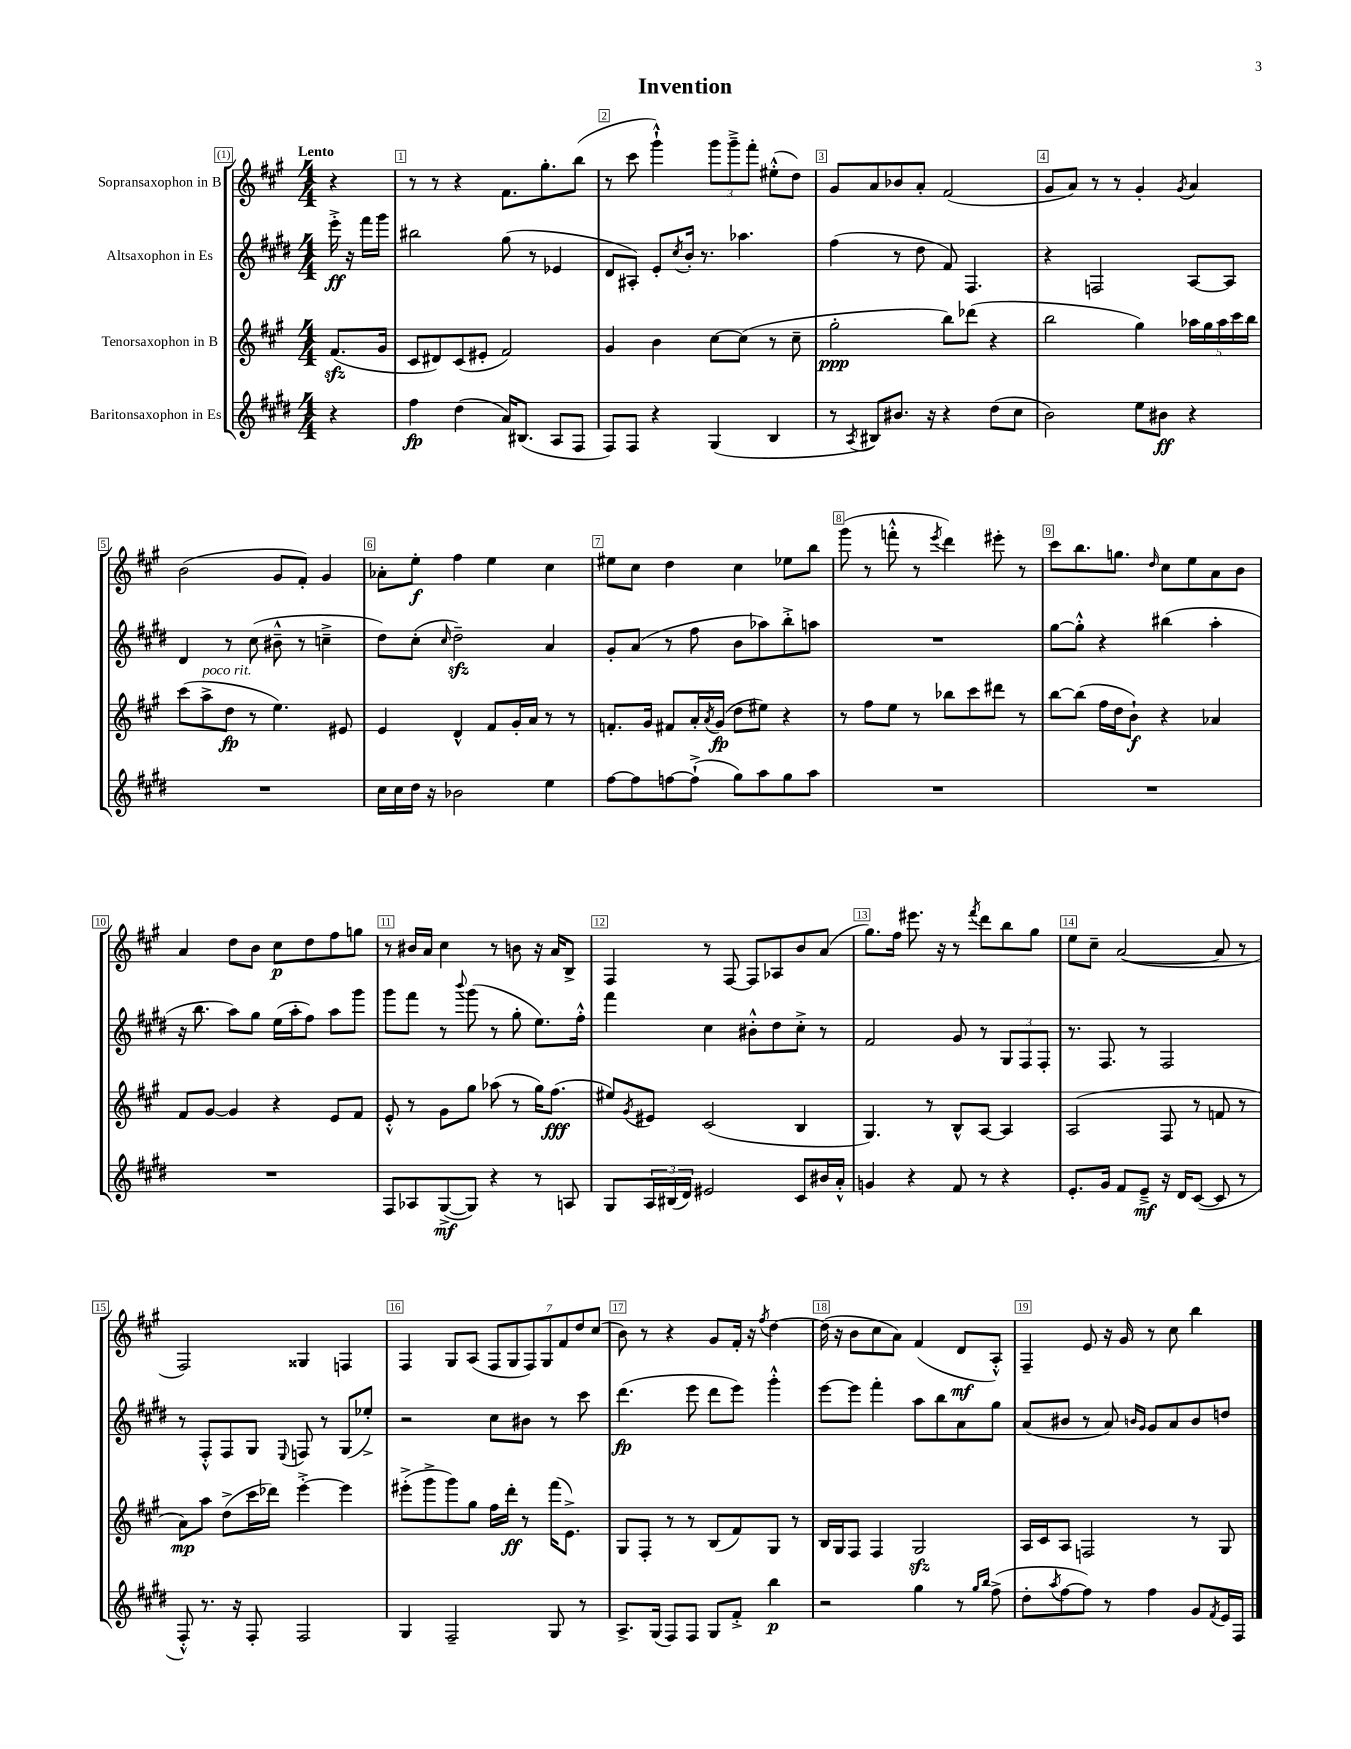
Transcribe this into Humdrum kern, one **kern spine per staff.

**kern	**kern	**kern	**kern
*staff4	*staff3	*staff2	*staff1
*clefG2	*clefG2	*clefG2	*clefG2
*k[f#c#g#d#]	*k[f#c#g#]	*k[f#c#g#d#]	*k[f#c#g#]
*M4/4	*M4/4	*M4/4	*M4/4
4r	(8.f#	16eee'^	4r
.	.	16r	.
.	.	16fff#	.
.	16g#	16ggg#	.
=	=	=	=
4ff#	8c#	2bb#	8r
.	8d#)	.	8r
(4dd#	(8c#	.	4r
.	8e#'	.	.
16a)	2f#)	(8gg#	8.f#
(8.B#	.	.	.
.	.	8r	.
.	.	.	8.gg#'
8A	.	4e-	.
8F#	.	.	(8bb
=	=	=	=
8F#)	4g#	8d#	8r
8F#	.	8A#')	8ccc#
4r	4b	8e'	4ggg#`^^)
.	.	8qcc#	.
.	.	16b'	.
.	.	8.r	.
(4G#	[8cc#	.	12ggg#
.	.	.	12ggg#~^
.	(8cc#]	4.aa-	.
.	.	.	12fff#'
4B	8r	.	(8ee#'^^
.	8cc#~	.	8dd)
=	=	=	=
8r	2gg#'	(4ff#	8g#
8qA	.	.	.
8B#)	.	.	8a
8.b#	.	8r	8b-
.	.	8dd#	8a'
16r	.	.	.
4r	8bb)	8f#)	(2f#
.	(8ddd-	4.F#	.
(8dd#	4r	.	.
8cc#	.	.	.
=	=	=	=
2b)	2bb	4r	8g#
.	.	.	8a)
.	.	2F	8r
.	.	.	8r
8ee	4gg#)	.	4g#'
8b#	.	.	.
.	.	.	8qg#
4r	20aa-	[8A	4a
.	20gg#	.	.
.	20aa-	.	.
.	.	8A]	.
.	20ccc#	.	.
.	20bb	.	.
=	=	=	=
1r	(8ccc#	4d#	(2b
.	8aa^	.	.
.	8dd	8r	.
.	8r	(8cc#	.
.	4.ee)	8b#~^^	8g#
.	.	8r	8f#')
.	.	4cc~^	4g#
.	8e#	.	.
=	=	=	=
16cc#	4e	8dd#)	8a-'
16cc#	.	.	.
16dd#	.	(8cc#'	8ee'
16r	.	.	.
.	.	16qqcc#	.
2b-	4d^^	2dd#~)	4ff#
.	8f#	.	4ee
.	16g#'	.	.
.	16a	.	.
4ee	8r	4a	4cc#
.	8r	.	.
=	=	=	=
[8ff#	8.f'	8g#'	8ee#
8ff#]	.	(8a	8cc#
.	16g#	.	.
[8ff	8f#	8r	4dd
(8ff`^]	16a'	8ff#	.
.	8qa	.	.
.	(16g#	.	.
8gg#)	8dd	8b	4cc#
8aa	8ee#)	8aa-)	.
8gg#	4r	8bb'^	8ee-
8aa	.	8aa	8bb
=	=	=	=
1r	8r	1r	(8ggg#
.	8ff#	.	8r
.	8ee	.	8fff'^^
.	8r	.	8r
.	.	.	8qeee
.	8bb-	.	4ddd)
.	8ccc#	.	.
.	8ddd#	.	8eee#'
.	8r	.	8r
=	=	=	=
1r	[8bb	[8gg#	8ccc#
.	(8bb]	8gg#'^^]	8.bb
.	16ff#	4r	.
.	16dd	.	8.gg
.	8b`)	.	.
.	.	.	16qqdd
.	4r	(4bb#	8cc#
.	.	.	8ee
.	4a-	4aa'	8a
.	.	.	8b
=	=	=	=
1r	8f#	16r	4a
.	.	8.bb	.
.	[8g#	.	.
.	4g#]	8aa)	8dd
.	.	8gg#	8b
.	4r	(16ee	8cc#
.	.	16aa'	.
.	.	8ff#)	8dd
.	8e	8aa	8ff#
.	8f#	8ggg#	8gg
=	=	=	=
8F#	8e'^^	8ggg#	8r
8A-	8r	8fff#	16b#
.	.	.	16a
([8G#^	8g#	8r	4cc#
.	.	8qqbbb	.
8G#])	8gg#	(8ggg#	.
4r	(8aa-	8r	8r
.	8r	8gg#'	8b
8r	16gg#)	8.ee)	16r
.	(8.ff#	.	16a
8A	.	.	8B^
.	.	16ff#'^^	.
=	=	=	=
8G#	8ee#)	4fff#	4F#
.	8qg#	.	.
24A	8e#	.	.
(24B#	.	.	.
24d#)	.	.	.
2e#	(2c#	4cc#	8r
.	.	.	[8F#
.	.	8b#'^^	8F#]
.	.	8dd#	8A-
8c#	4B	8cc#'^	8b
16b#	.	8r	(8a
16a'^^	.	.	.
=	=	=	=
4g	4.G#)	2f#	8.gg#)
.	.	.	16ff#
4r	.	.	8.eee#
.	8r	.	.
.	.	.	16r
8f#	8B^^	8g#	8r
.	.	.	8qfff#
8r	[8A	8r	8ddd
4r	4A]	12G#	8bb
.	.	12F#	.
.	.	.	8gg#
.	.	12F#'	.
=	=	=	=
8.e'	(2A	8.r	8ee
.	.	.	8cc#~
16g#	.	8.F#	.
8f#	.	.	([2a
8e~^	.	8r	.
16r	8F#	2F#	.
16d#	.	.	.
([8c#	8r	.	.
8c#]	8f	.	8a]
8r	8r	.	8r
=	=	=	=
8F#'^^)	8a)	8r	2F#)
8.r	8aa	8F#'^^	.
.	(8dd^	8F#	.
16r	.	.	.
8F#'	16ccc#	8G#	.
.	16ddd-)	.	.
.	.	8qqE	.
2F#	[4eee'^	8F	4G##
.	.	8r	.
.	4eee]	(8G#	4F
.	.	8ee-'^)	.
=	=	=	=
4G#	(8eee#'^	2r	4F#
.	8ggg#^	.	.
2F#~	8ggg#)	.	8G#
.	8gg#	.	(8A
.	16ff#	8cc#	14F#
.	16ddd'	.	.
.	.	.	14G#
.	8r	8b#	.
.	.	.	14F#)
.	.	.	14G#
8G#	(16fff#	8r	.
.	.	.	14f#
.	8.e^)	.	.
.	.	.	14dd
8r	.	8ccc#	.
.	.	.	(14cc#
=	=	=	=
8.A^	8G#	(4.ddd#	8b)
.	8F#'	.	8r
(16G#	.	.	.
8F#)	8r	.	4r
8F#	8r	8eee	.
8G#	(8B	8ddd#	8g#
8f#'^	8f#)	8eee)	16f#'
.	.	.	16r
.	.	.	8qff#
4bb	8G#	4ggg#'^^	[4dd
.	8r	.	.
=	=	=	=
2r	16B	[8eee	(16dd]
.	16G#	.	16r
.	8F#	8eee]	8b
.	4F#	4fff#'	8cc#
.	.	.	8a)
4gg#	2G#	8aa	(4f#
.	.	8bb	.
8r	.	8a	8d
16qqgg#	.	.	.
16qqbb	.	.	.
(8ff#^	.	8gg#	8A'^^)
=	=	=	=
8dd#'	16A	(8a	4F#~
.	16c#	.	.
8qaa	.	.	.
[8ff#	8A	8b#	.
8ff#])	2F	8r	8e
8r	.	8a)	16r
.	.	.	16g#
.	.	16qqb	.
.	.	16qqg#	.
4ff#	.	8g#	8r
.	.	8a	8cc#
8g#	8r	8b	4bb
8qf#	.	.	.
16e	8G#	8dd	.
16F#	.	.	.
==	==	==	==
*-	*-	*-	*-
